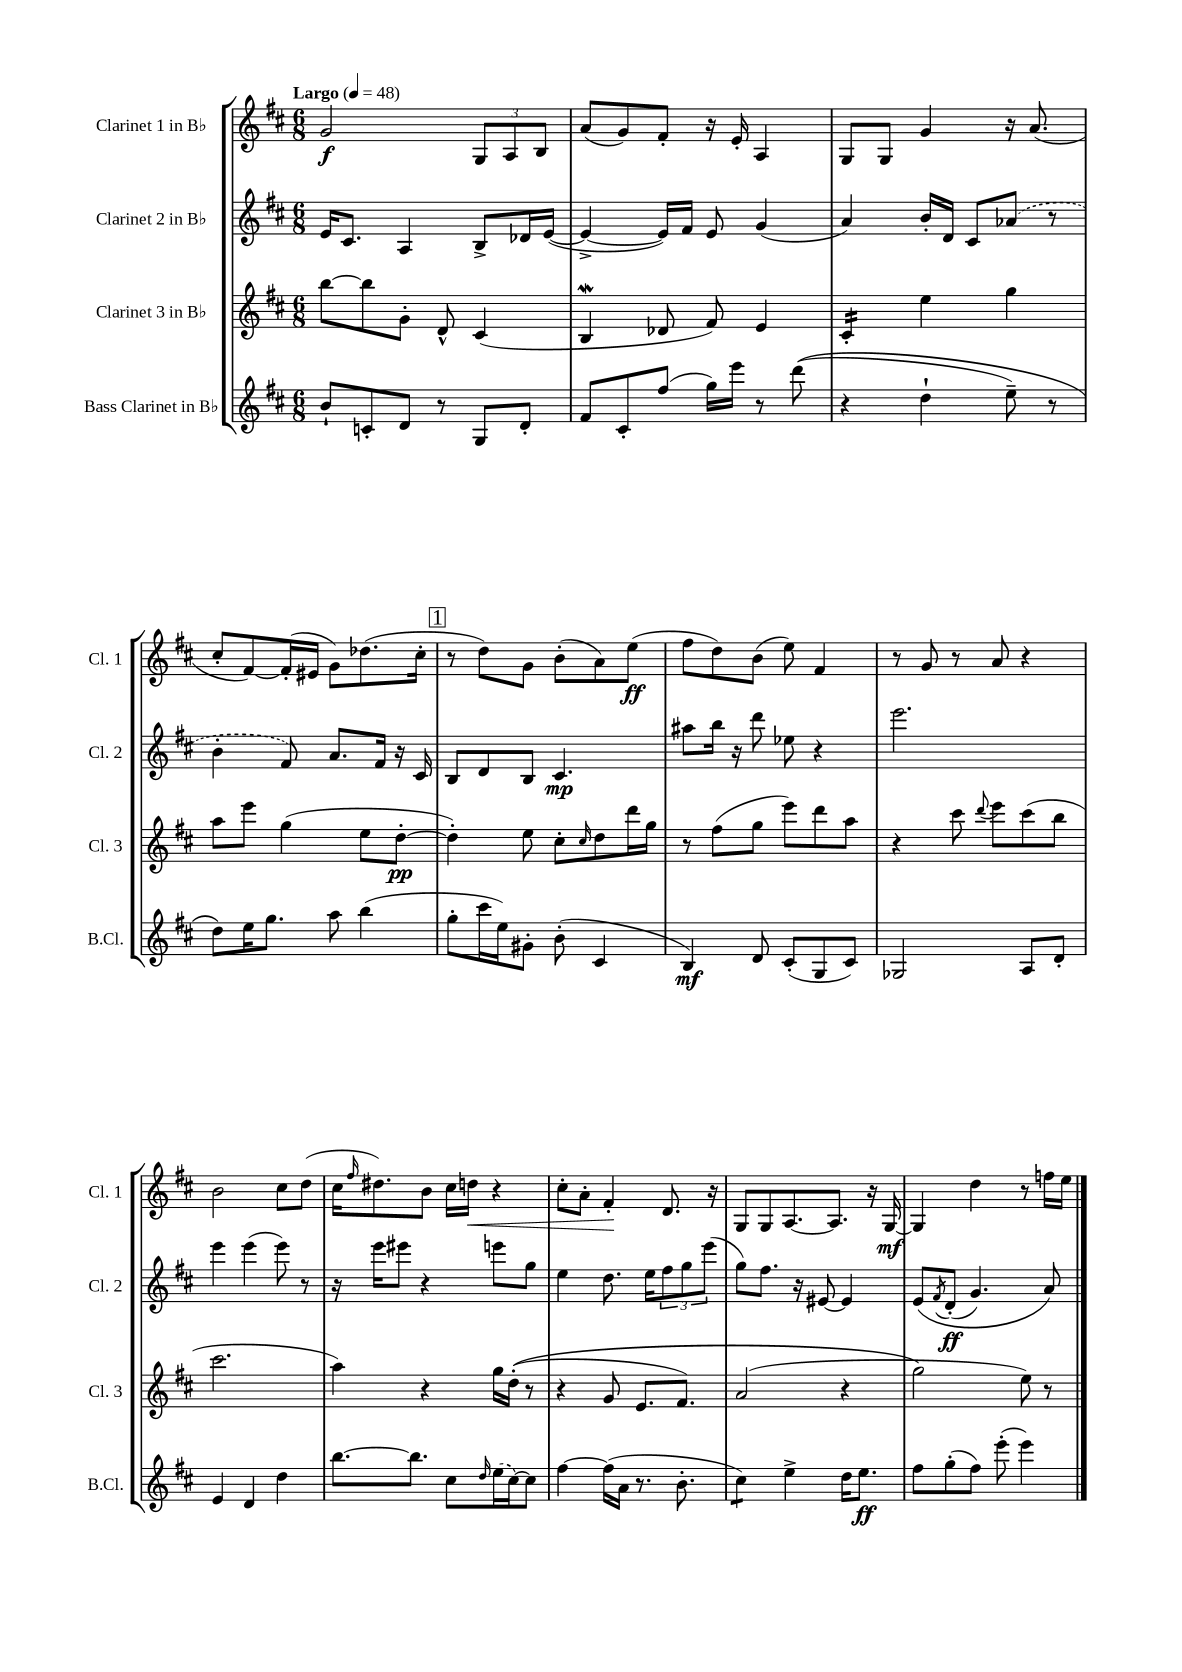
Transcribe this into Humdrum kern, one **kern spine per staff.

**kern	**kern	**kern	**kern
*staff4	*staff3	*staff2	*staff1
*clefG2	*clefG2	*clefG2	*clefG2
*k[f#c#]	*k[f#c#]	*k[f#c#]	*k[f#c#]
*M6/8	*M6/8	*M6/8	*M6/8
*MM48	*MM48	*MM48	*MM48
8b`/L	[8bb\L	16e/LK	2g/
.	.	8.c#/J	.
8c'/	8bb\]	.	.
8d/J	8g'\J	4A/	.
8r	8d^^/	.	.
8G/L	(4c#/	8B^/L	12G/L
.	.	.	12A/
8d'/J	.	16d-/L	.
.	.	.	12B/J
.	.	([16e/JJ	.
=	=	=	=
8f#/L	4B/	4e^/_	(8a/L
8c#'/	.	.	8g/)
(8ff#/J	8d-/	16e/]LL)	8f#'/J
.	.	16f#/JJ	.
16gg\LL)	8f#/)	8e/	16r
16eee\JJ	.	.	16e'/
8r	4e/	(4g/	4A/
&((8ddd\	.	.	.
=	=	=	=
4r	4c#'/	4a/)	8G/L
.	.	.	8G/J
4dd`\	4ee\	16b'/LL	4g/
.	.	16d/JJ	.
.	.	8c#/L	.
8ee~\)	4gg\	(8a-/J	16r
.	.	.	(8.a/
8r	.	8r	.
=	=	=	=
8dd\L&)	8aa\L	4b'\	8cc#'/L
16ee\K	8eee\J	.	[8f#/)
8.gg\J	.	.	.
.	(4gg\	8f#/)	(16f#'/]L
.	.	.	16e#/JJ
8aa\	.	8.a/L	8g\L)
(4bb\	8ee\L	.	(8.dd-\
.	.	16f#/Jk	.
.	[8dd'\J	16r	.
.	.	16c#/	16cc#'\Jk
=	=	=	=
8gg'\L	4dd'\])	8B/L	8r
16ccc#\L	.	8d/	8dd\L)
16ee\J)	.	.	.
8g#'\J	8ee\	8B/J	8g\J
(8b'\	8cc#'\L	4.c#/	(8b'\L
.	16qqcc#/	.	.
4c#/	8dd\	.	8a\)
.	16ddd\L	.	(8ee\J
.	16gg\JJ	.	.
=	=	=	=
4B/)	8r	8aa#\L	8ff#\L
.	(8ff#\L	16bb\Jk	8dd\)
.	.	16r	.
8d/	8gg\J	8ddd\	(8b\J
(8c#'/L	8eee\L)	8ee-\	8ee\)
8G/	8ddd\	4r	4f#/
8c#/J)	8aa\J	.	.
=	=	=	=
2G-/	4r	2.eee\	8r
.	.	.	8g/
.	8ccc#\	.	8r
.	8qqddd/	.	.
.	8eee\L	.	8a/
8A/L	(8ccc#\	.	4r
8d'/J	8bb\J	.	.
=	=	=	=
4e/	2.ccc#\	4eee\	2b\
4d/	.	(4eee\	.
4dd\	.	8eee\)	8cc#\L
.	.	8r	(8dd\J
=	=	=	=
[8.bb\L	4aa\)	16r	16cc#\LK
.	.	.	16qqff#/
.	.	16eee\LK	8.dd#\)
.	.	8eee#\J	.
8.bb\]J	.	.	.
.	4r	4r	8b\J
8cc#\L	.	.	16cc#\LL
.	.	.	16dd\JJ
16qqdd/	.	.	.
(16ee\L	16gg\LL	8eee\L	4r
[16cc#\J)	&((16dd'\JJ	.	.
8cc#\]J	8r	8gg\J	.
=	=	=	=
[4ff#\	4r	4ee\	8cc#'\L
.	.	.	8a'\J
(16ff#\]LL	8g/	8.dd\	4f#'/
16a\JJ	.	.	.
8.r	8.e/L	.	.
.	.	16ee\LK	.
.	.	12ff#\	8.d/
8.b'\	8.f#/J)	.	.
.	.	12gg\	.
.	.	(12eee\J	.
.	.	.	16r
=	=	=	=
4cc#\)	(2a/	8gg\L)	8G/L
.	.	8.ff#\J	8G/
4ee^\	.	.	[8.A/
.	.	16r	.
.	.	[8e#/	.
.	.	.	8.A/]J
16dd\LK	4r	4e#/]	.
8.ee\J	.	.	.
.	.	.	16r
.	.	.	[16G/
=	=	=	=
8ff#\L	2gg\&)	&(8e/L	4G/]
.	.	8qf#/	.
(8gg'\	.	(8d'/J	.
8ff#\J)	.	4.g/)	4dd\
(8eee'\	.	.	.
4eee\)	8ee\)	.	8r
.	8r	8a/&)	16ff\LL
.	.	.	16ee\JJ
==	==	==	==
*-	*-	*-	*-
